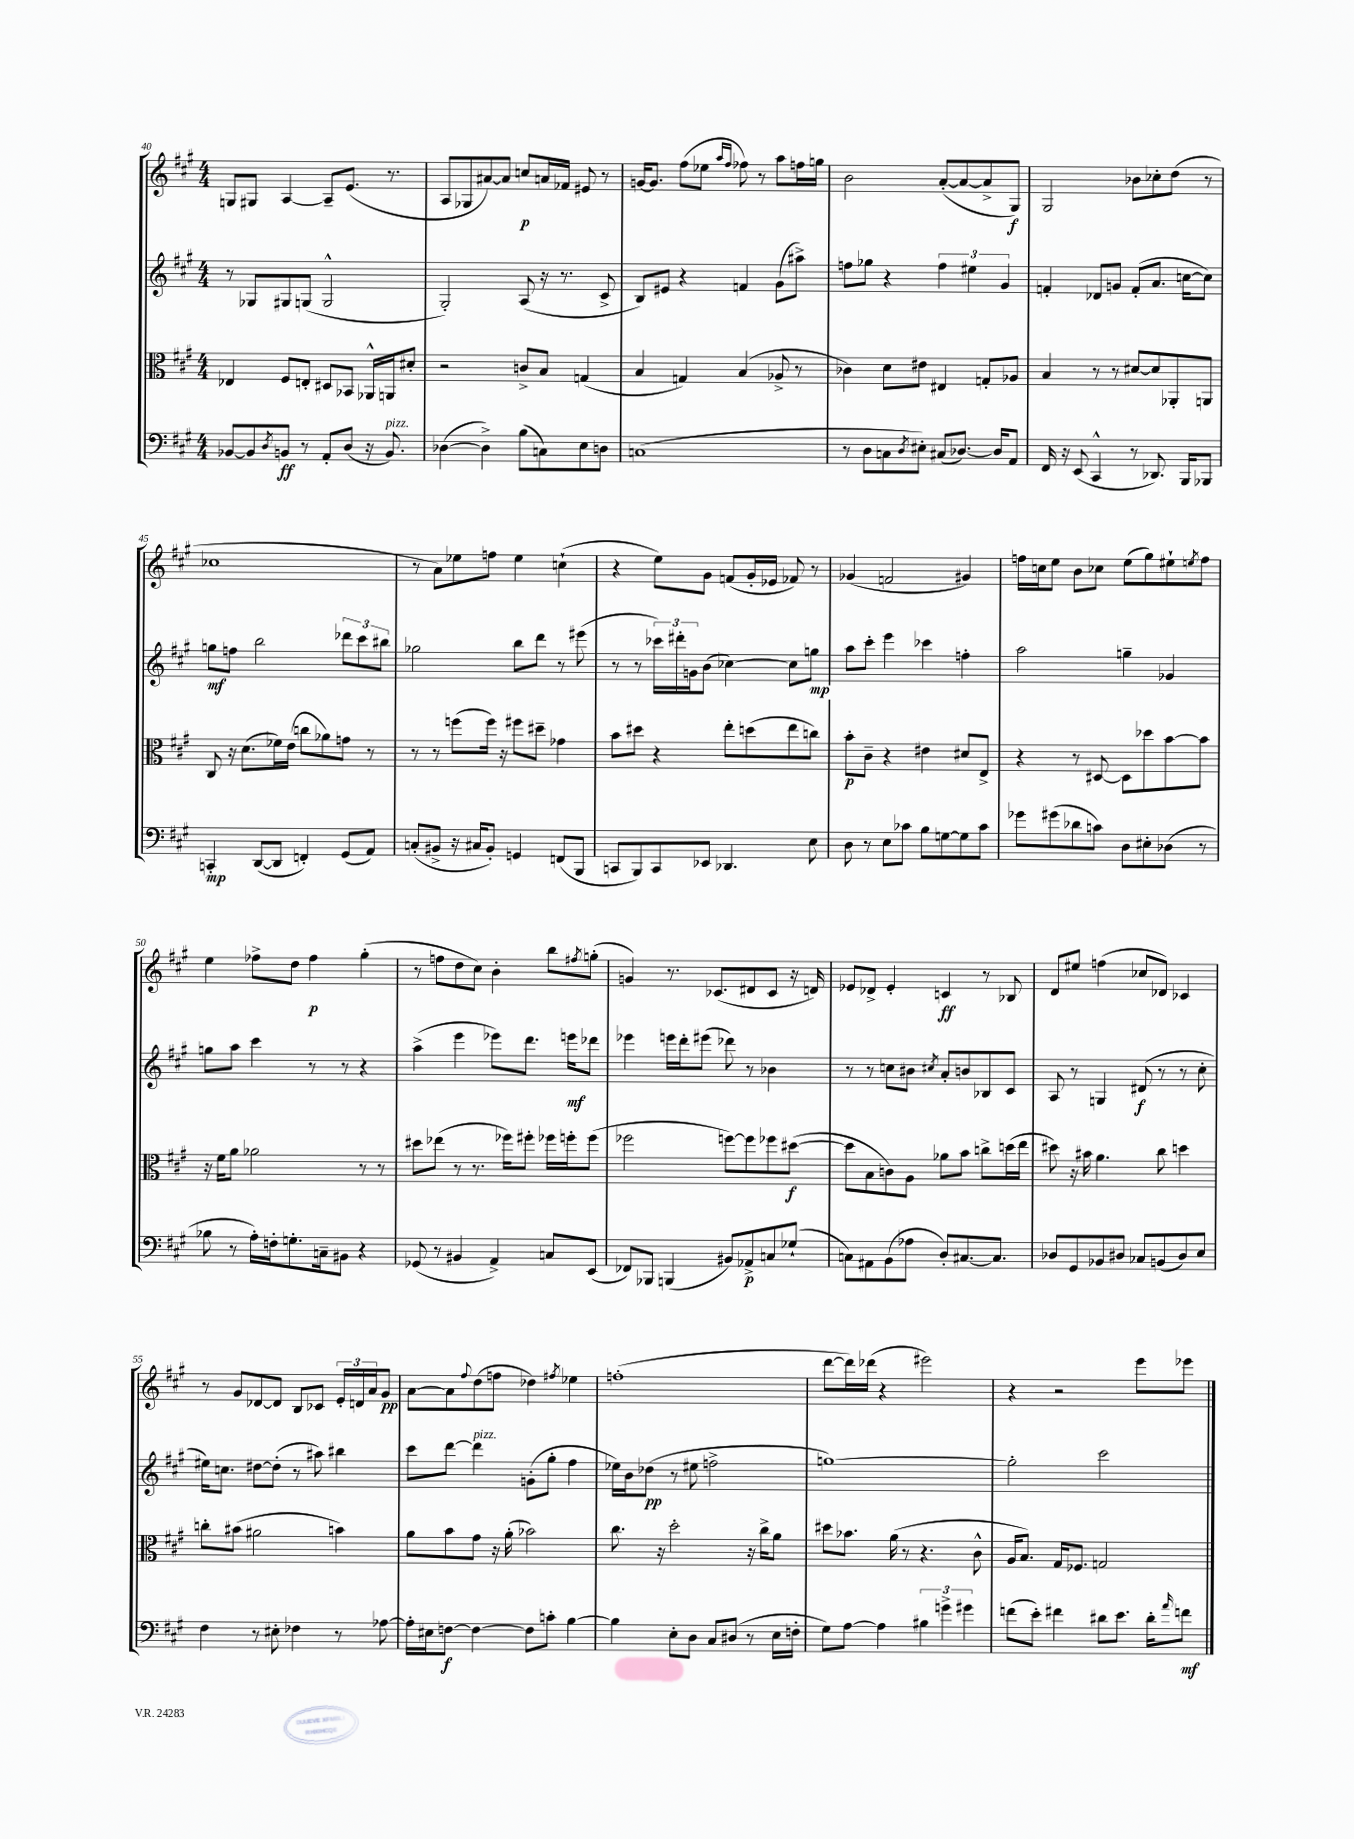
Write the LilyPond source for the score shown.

<<
\new StaffGroup <<
\new Staff = "s0" {
    \clef treble \key a \major \numericTimeSignature \time 4/4
    g8 gis8 a4~ a8-- e'8.( r8. |
    a8 ges8 ais'8~) ais'8 c''8\p a'16 fes'16 eis'8 r8 |
    g'16~ g'8. fis''8( ees''8 \grace { a''16 fis''16 } fes''8) r8 a''8 f''16 g''16 |
    b'2 a'8~-.( a'8~ a'8-> gis8\f) |
    gis2 bes'8 ces''8-. d''8( r8 |
    ces''1 |
    r8 a'8) ees''8 f''8 ees''4 c''4-!( |
    r4 e''8) gis'8 f'8( gis'16-. ees'16 fes'8) r8 |
    ges'4( f'2 gis'4) |
    f''16 c''16 e''8 b'8 ces''8 e''8( gis''8) eis''8-! \acciaccatura { e''8 } f''8 |
    e''4 fes''8-> d''8 fes''4\p gis''4-.( |
    r8 f''8 d''8 cis''8) b'4-. b''8 \acciaccatura { fis''8 } g''8-.( |
    g'4) r8. ces'8.( dis'8 ces'8 r16 d'16) |
    ees'8 des'8-> ees'4-. c'4\ff r8 bes8 |
    d'8 eis''8 f''4( ces''8 des'8) ces'4 |
    r8 gis'8 des'8~ des'8 b8 ces'8 \tuplet 3/2 { e'16-. d'16 a'16 } gis'8\pp |
    a'8~ a'8 \appoggiatura { fis''8 } d''8( f''8 des''4) \acciaccatura { fis''8 } ees''4 |
    f''1-.( |
    d'''8~ d'''16) des'''16( r4 eis'''2) |
    r4 r2 e'''8 ees'''8 \bar "|." |
}
\new Staff = "s1" {
    \clef treble \key a \major \numericTimeSignature \time 4/4
    r8 ges8 gis8 g8( g2-^ |
    gis2-.) a8( r16 r8. cis'8-> |
    b8) eis'8 r4 f'4 gis'8( ais''8->) |
    f''8 ges''8 r4 \tuplet 3/2 { f''4 eis''4 gis'4 } |
    f'4-. des'8 g'8 f'8-.( a'8. c''16~ c''8) |
    g''8\mf f''8 b''2 \tuplet 3/2 { des'''8 cis'''8 bis''8 } |
    ges''2 b''8 d'''8 r8 eis'''8( |
    r8 r8 \tuplet 3/2 { ces'''16) dis'''16-. g'16 } b'8( ces''4~) ces''8 g''8\mp |
    a''8 cis'''8-. e'''4 ces'''4 f''4-. |
    a''2 g''4-- ges'4 |
    g''8 a''8 cis'''4 r8 r8 r4 |
    a''4->( e'''4 ees'''8) d'''8. e'''16\mf des'''8 |
    ees'''4 e'''16 d'''16-. eis'''8( des'''8) r8 bes'4 |
    r8 r8 c''8 bis'8 \acciaccatura { cis''8 } a'8-. b'8 bes8 cis'8 |
    a8 r8 g4 dis'8\f( r8 r8 cis''8-. |
    eis''16) c''8. dis''8~ dis''8-.( r8 ais''8) bis''4 |
    cis'''8 d'''8~ d'''4^\markup { \italic "pizz." } g'8-.( gis''8-. fis''4 |
    ees''16) b'16 des''8\pp( r8 eis''8 f''2-> |
    g''1~) |
    g''2-. cis'''2 \bar "|." |
}
\new Staff = "s2" {
    \clef alto \key a \major \numericTimeSignature \time 4/4
    ees4 fis8 e8-. dis8 bes,8 aes,16-^ a,16 dis'8-. |
    r2 c'8-> b8 g4( |
    b4 g4) b4( aes8-> r8 |
    ces'4) d'8 eis'8 eis4 g8-. aes8 |
    b4 r8 r8 dis'8~ dis'8 aes,8-. a,8 |
    cis8 r16 d'8.( fes'16) e'16( c''8 aes'8) g'8 r8 |
    r8 r8 f''8( f''16) r16 fis''8 dis''8-- ges'4 |
    b'8 dis''8 r4 e''8-. d''8( e''8 c''8) |
    b'8-.\p cis'8-- r4 eis'4 dis'8 e8-> |
    r4 r8 dis8~ dis8 des''8 b'8~ b'8 |
    r16 fis'16 a'8 aes'2 r8 r8 |
    dis''8 ees''8( r8 r8. fes''16) fis''8-. fes''16 f''16-. f''8( |
    fes''2 f''8~) f''8 fes''8 dis''8~\f( |
    dis''8 b8 c'8) a8 aes'8 b'8 c''8-> d''16( e''16 |
    dis''8) r16 bis'16 a'4. cis''8 d''4 |
    c''8-. bis'8( ais'2 b'4) |
    a'8 b'8 gis'8 r16 a'16-.( bes'2) |
    cis''8. r16 d''2-. r16 cis''16-> a'8 |
    dis''8 bes'8. a'16( r8 r4. cis'8-^ |
    a16 b8.) gis16 fes8. g2 \bar "|." |
}
\new Staff = "s3" {
    \clef bass \key a \major \numericTimeSignature \time 4/4
    bes,8~ bes,8 \acciaccatura { d8 } b,8\ff r8 a,8-. d8( r16 b,8.^\markup { \italic "pizz." }) |
    des4~( des4->) b8( c8) e8 d8 |
    c1( |
    r8 d8 c8 \acciaccatura { d8 } eis8-.) cis8( des8.~) des16 a,8 |
    fis,16 r16 e,8( cis,4-^ r8 des,8.) b,,16 bes,,8 |
    c,4-.\mp d,8~( d,8 f,4-.) gis,8( a,8) |
    c8-.( bis,8-> r16 cis16 bis,8-.) g,4 f,8( b,,8 |
    c,8 b,,8) c,8 ees,8 des,4. e8 |
    d8 r8 e8 ces'8 b8 g8~ g8 ces'8 |
    ges'8 gis'8( des'8 c'8) d8 eis8-. des8( r8 |
    bes8 r8 a16-.) f16-. g8.-. c16-- bis,8 r4 |
    ges,8( r8 bis,4 a,4->) c8 e,8( |
    fes,8) bes,,8 b,,4( bis,8) aes,8->\p c8 ges8-!( |
    c8) ais,8 b,8( aes8 d8-.) cis8.~ cis8. |
    des8 gis,8 bes,8 dis8 ces8 b,8( dis8) e8 |
    fis4 r8 eis8-. fes4 r8 aes8~ |
    aes16-. eis16 f8~\f f4~ f8 c'8-. b4~ |
    b4 e8-. d8 cis8 dis8( r8 e16 f16-. |
    gis8) a8~ a4 \tuplet 3/2 { bis4 g'4-> gis'4 } |
    f'8( e'8-.) fis'4 dis'8 e'8. dis'16-. \grace { a'16 } f'8\mf \bar "|." |
}
>>
>>
\layout { \context { \Score currentBarNumber = #40 } }
